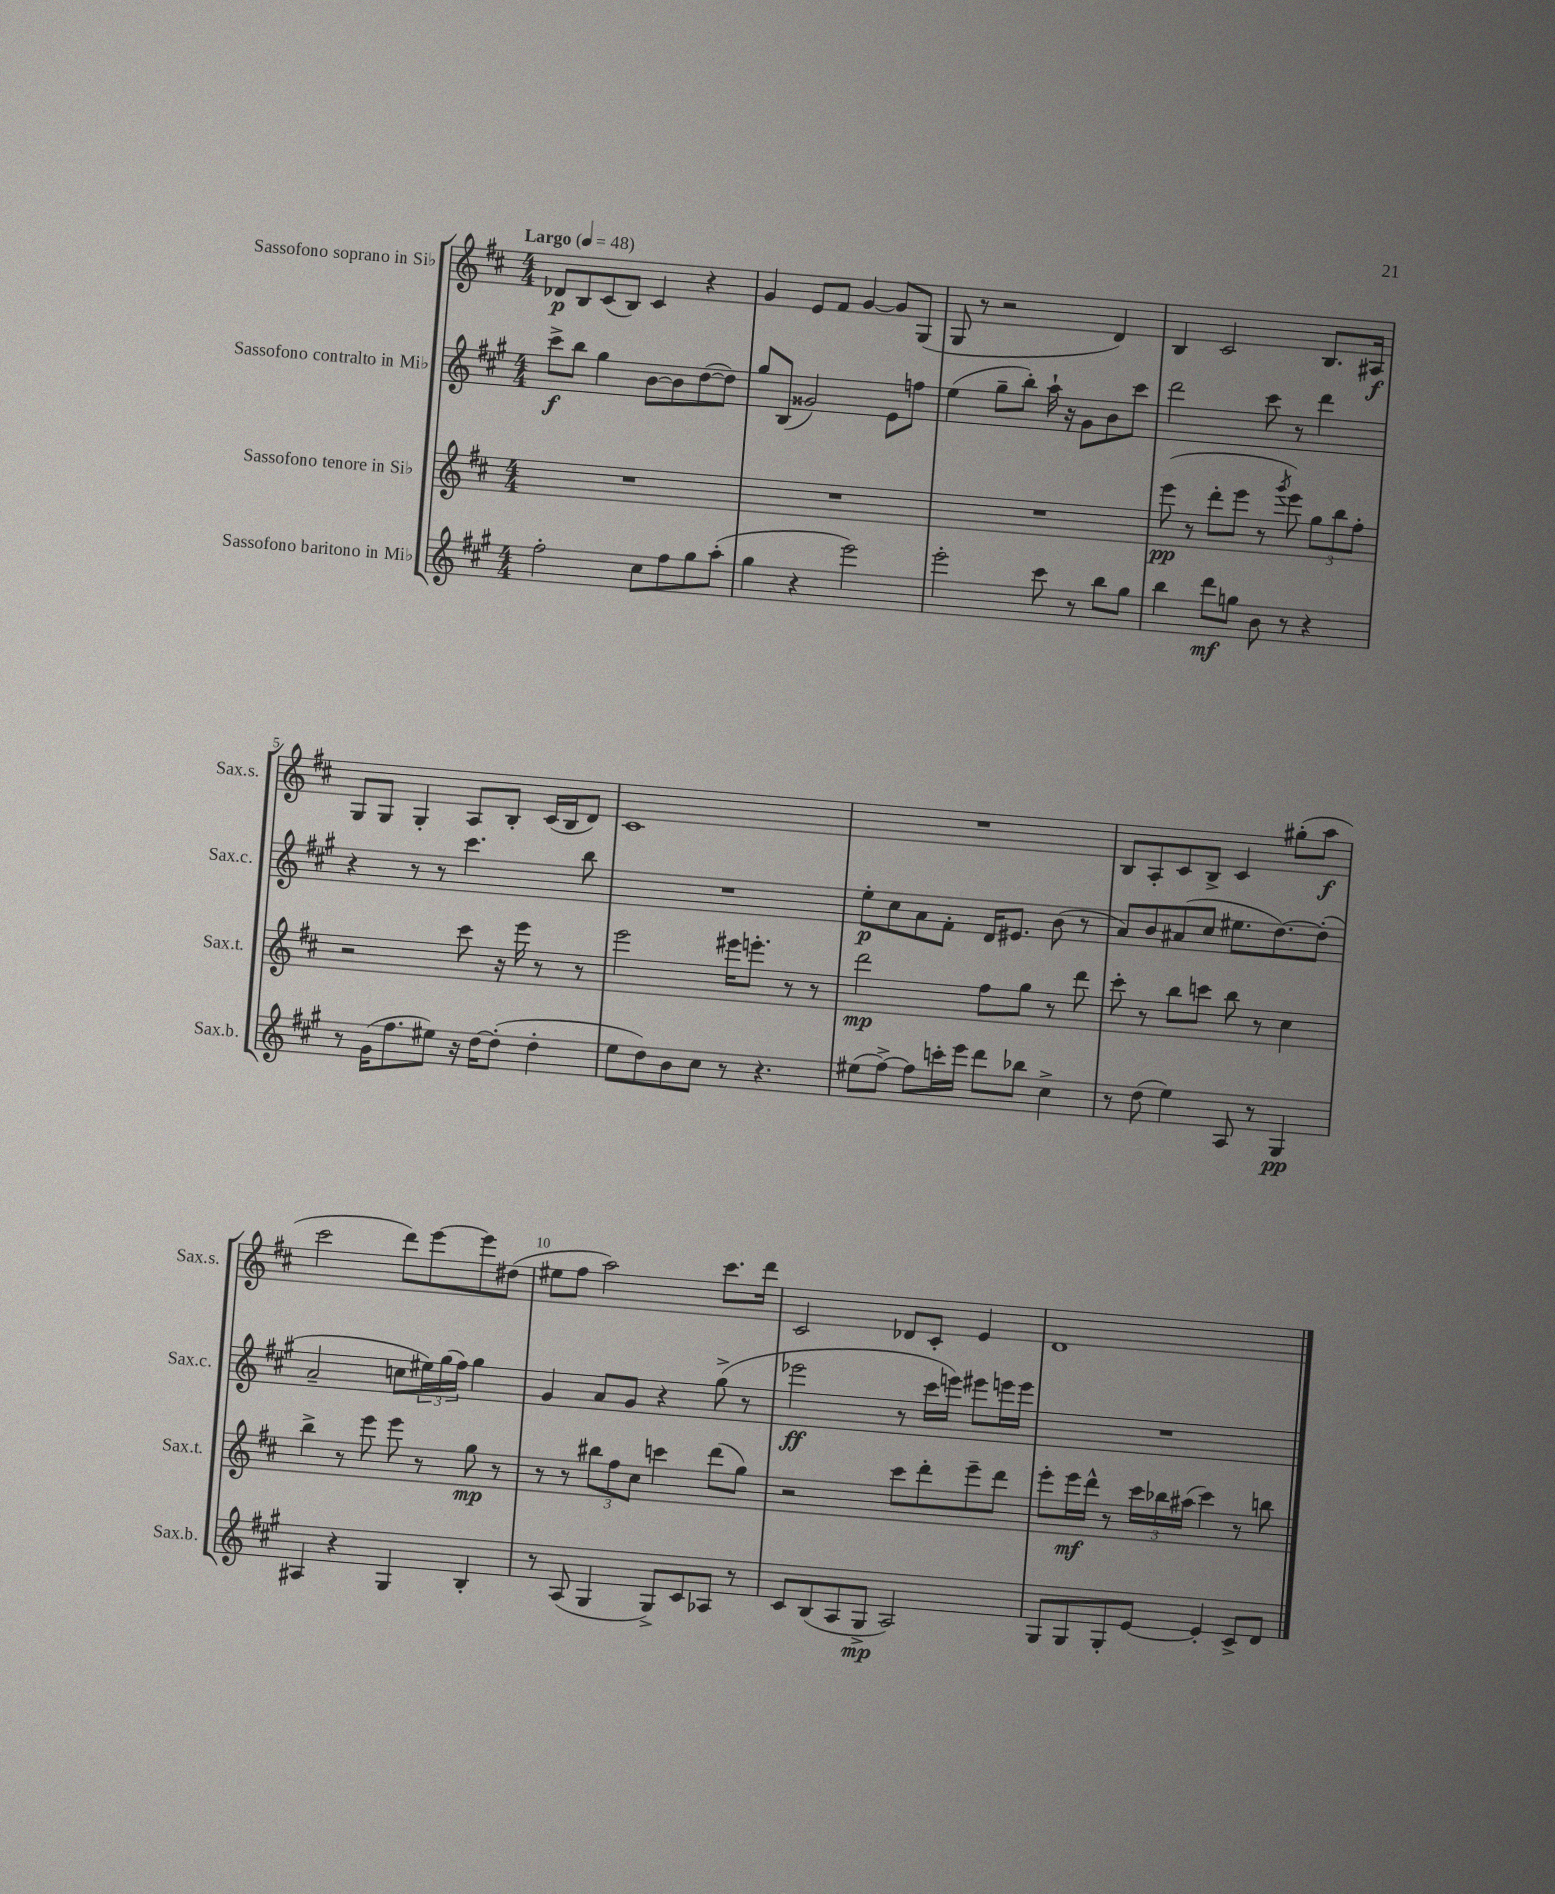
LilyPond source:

<<
\new StaffGroup <<
\new Staff = "s0" \with { instrumentName = "Sassofono soprano in Sib" shortInstrumentName = "Sax.s." } {
    \clef treble \key d \major \numericTimeSignature \time 4/4 \tempo "Largo" 4 = 48
    des'8\p b8 cis'8( b8) cis'4 r4 |
    g'4 e'8 fis'8 g'4~ g'8 g8( |
    g8 r8 r2 d'4) |
    b4 cis'2 b8. ais16\f |
    g8 g8 g4-. a8 b8-. cis'16( b16 d'8) |
    cis'1 |
    R1 |
    b8 a8-. cis'8 b8-> cis'4 gis''8-.( a''8\f |
    cis'''2 d'''8) e'''8~ e'''8 dis''8( |
    eis''8 fis''8 a''2) cis'''8. d'''16 |
    cis'2 des'8 cis'8-. e'4 |
    d'1 \bar "|." |
}
\new Staff = "s1" \with { instrumentName = "Sassofono contralto in Mib" shortInstrumentName = "Sax.c." } {
    \clef treble \key a \major \numericTimeSignature \time 4/4
    cis'''8->\f b''8 gis''4 b'8~ b'8 d''8~( d''8) |
    gis''8 b8( gisis'2) e'8 f''8 |
    e''4( gis''8-- b''8-.) a''16-! r16 gis'8 b'8 cis'''8 |
    d'''2 cis'''8 r8 d'''4 |
    r4 r8 r8 cis'''4. b''8 |
    R1 |
    e''8-.\p cis''8 a'8 fis'8-. d'16 eis'8. b'8( r8 |
    a'8) b'8 ais'8( cis''8 eis''8. d''8.~) d''8-.( |
    a'2-- c''8 \tuplet 3/2 { eis''16) gis''16( fis''16) } gis''4 |
    gis'4 a'8 gis'8 r4 gis''8->( r8 |
    ees'''2\ff r8 cis'''16 e'''16) eis'''8 e'''16 e'''16 |
    R1 \bar "|." |
}
\new Staff = "s2" \with { instrumentName = "Sassofono tenore in Sib" shortInstrumentName = "Sax.t." } {
    \clef treble \key d \major \numericTimeSignature \time 4/4
    R1 |
    R1 |
    R1 |
    e'''8\pp( r8 d'''8-. e'''8 r8 \acciaccatura { g'''8 } e'''8) \tuplet 3/2 { g''8 b''8 fis''8-. } |
    r2 cis'''8 r16 e'''16 r8 r8 |
    e'''2 eis'''16 e'''8.-. r8 r8 |
    d'''2\mp fis''8 g''8 r8 d'''8 |
    cis'''8-. r8 b''8 c'''8 b''8 r8 cis''4 |
    b''4-> r8 e'''8 e'''8 r8 g''8\mp r8 |
    r8 r8 \tuplet 3/2 { bis''8 fis''8 cis''8 } c'''4 d'''8( g''8) |
    r2 cis'''8 d'''8-. e'''8-- d'''8 |
    e'''8-. e'''16\mf d'''16-^ r8 \tuplet 3/2 { cis'''16 bes''16 ais''16( } cis'''4) r8 b''8 \bar "|." |
}
\new Staff = "s3" \with { instrumentName = "Sassofono baritono in Mib" shortInstrumentName = "Sax.b." } {
    \clef treble \key a \major \numericTimeSignature \time 4/4
    fis''2-. cis''8 fis''8 gis''8 a''8-.( |
    gis''4 r4 e'''2) |
    e'''2-. cis'''8 r8 b''8 gis''8 |
    b''4 d'''8\mf g''8 b'8 r8 r4 |
    r8 gis'16( fis''8. eis''8) r16 d''16~ d''8-.( d''4-. |
    e''8 d''8) b'8 cis''8 r8 r4. |
    eis''8( fis''8~->) fis''8 c'''16-. e'''16 d'''8 bes''8 cis''4-> |
    r8 d''8( e''4) a8 r8 gis4\pp |
    ais4 r4 gis4 b4-. |
    r8 a8( gis4 gis8->) cis'8 aes8 r8 |
    cis'8 b8( a8 gis8->\mp a2) |
    gis8 gis8 gis8-. e'8~ e'4-. cis'8-> d'8 \bar "|." |
}
>>
>>
\layout { \context { \Score \override BarNumber.break-visibility = ##(#f #t #t) barNumberVisibility = #(every-nth-bar-number-visible 5) } }
